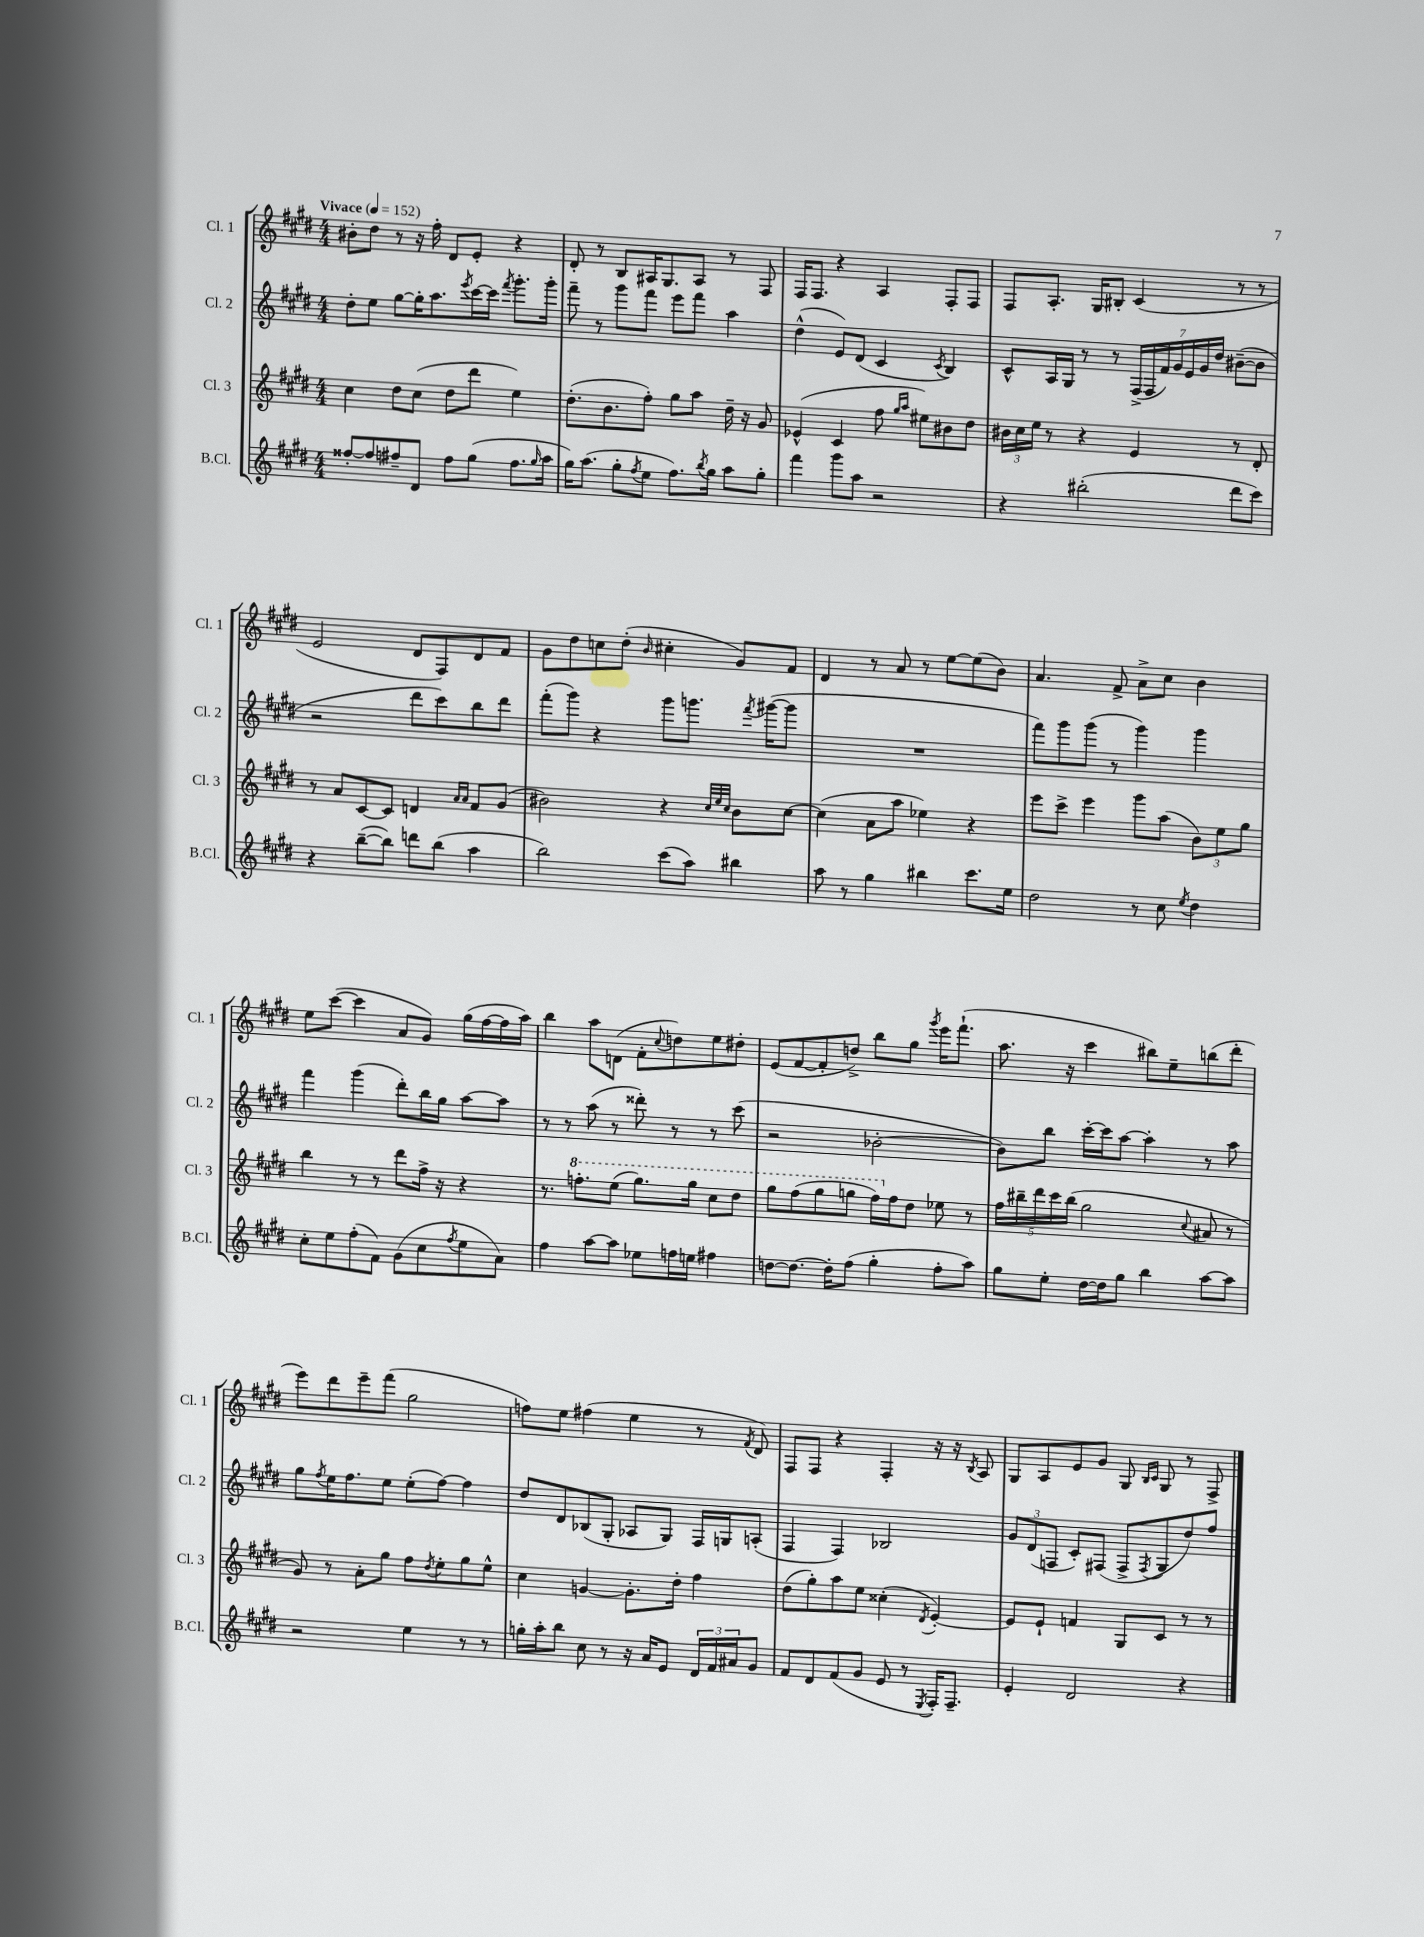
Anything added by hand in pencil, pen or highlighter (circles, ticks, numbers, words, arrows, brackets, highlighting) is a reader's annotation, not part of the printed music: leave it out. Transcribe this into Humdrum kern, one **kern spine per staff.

**kern	**kern	**kern	**kern
*staff4	*staff3	*staff2	*staff1
*clefG2	*clefG2	*clefG2	*clefG2
*k[f#c#g#d#]	*k[f#c#g#d#]	*k[f#c#g#d#]	*k[f#c#g#d#]
*M4/4	*M4/4	*M4/4	*M4/4
*MM152	*MM152	*MM152	*MM152
[8ff##'	4cc#	8dd#'	8b#'
8ff##]	.	8ee	8dd#
8ff#~	8dd#	[8gg#	8r
8d#	(8cc#	16gg#']	16r
.	.	8.aa	16ff#'
8ff#	8dd#	.	8d#
.	.	8qeee	.
(8gg#	8ddd#	[16ccc#	8e'
.	.	16ccc#]	.
.	.	8qfff#	.
8.ff#	4ee)	8.ggg#'	4r
16qqgg#	.	.	.
16aa	.	16ggg#'	.
=	=	=	=
16gg#)	(8.dd#'	8fff#~	8d#'
(8.aa	.	.	.
.	.	8r	8r
.	8.b	.	.
8gg#'	.	8ggg#	8B
8qff#	.	.	.
8ee	8ff#')	8fff#	16A#
.	.	.	8.G#
8.ff#)	8gg#	8eee	.
.	8aa	8fff#	8A#
8qbb	.	.	.
16gg#	.	.	.
8aa	16dd#~	4aa	8r
.	16r	.	.
8gg#'	8g#	.	8F#
=	=	=	=
4fff#	(4e-^^	(4dd#^^	16F#
.	.	.	8.F#
8ggg#	4c#	8e)	4r
8aa	.	(8d#	.
2r	8ff#	4c#	4A
.	16qqgg#	.	.
.	16qqaa	.	.
.	8ee#)	.	.
.	.	8qc#	.
.	8b#	4B)	8F#'
.	8dd#	.	8F#
=	=	=	=
4r	24b#	8c#^^	8F#
.	24cc#	.	.
.	24ee	.	.
.	8r	16A	8.A'
.	.	16G#	.
(2bb#'	4r	8r	.
.	.	.	16G#
.	.	8r	8B#'
.	4e	(28F#^	(4c#
.	.	28F#	.
.	.	28f#)	.
.	.	28g#	.
.	.	28e	.
.	.	28g#	.
.	.	28dd#	.
8ddd#	8r	([8b#~	8r
8ccc#)	8d#'	8b#]	8r
=	=	=	=
4r	8r	2r	2e
.	8a	.	.
([8bb~	[8c#	.	.
8bb])	8c#]	.	.
8ddd	4d	8ddd#	8d#
(8bb	.	8ccc#)	8F#)
.	16qqa	.	.
.	16qqa	.	.
4aa	8f#	8bb	8d#
.	(8g#	8ddd#	8f#
=	=	=	=
2bb)	2b#)	(8fff#'	8g#
.	.	8ggg#)	8dd#
.	.	4r	8cc
.	.	.	(8dd#'
.	.	.	16qqb
(8ccc#	4r	8ggg#	4cc#'
8aa)	.	8.ggg	.
.	32qqcc#	.	.
.	32qqee	.	.
.	32qqcc#	.	.
4bb#	8b#	.	8g#)
.	.	8qfff#	.
.	.	([16ggg#	.
.	[8cc#	8ggg#]	8f#
=	=	=	=
8aa	(4cc#]	1r	4d#
8r	.	.	.
4gg#	8a	.	8r
.	8aa	.	8a
4bb#	4ee-)	.	8r
.	.	.	[8ee
8.ccc#	4r	.	(8ee]
.	.	.	8b)
16ee	.	.	.
=	=	=	=
2dd#	8eee	8fff#)	4.a
.	8ccc#^	8ggg#	.
.	4eee	(8ggg#	.
.	.	8r	8f#^
8r	8ggg#	4ggg#)	8a^
8cc#	(8aa	.	8cc#
8qee	.	.	.
4dd#	12b)	4ggg#	4b
.	12ee	.	.
.	12gg#	.	.
=	=	=	=
8cc#'	4bb	4fff#	8ee
8ee	.	.	([8ccc#
(8ff#'	8r	(4ggg#	4ccc#]
8f#)	8r	.	.
(8g#	8ddd#	8ddd#')	8a
8cc#	16ff#^	16bb	8g#)
.	16r	16gg#	.
8qff#	.	.	.
8ee	4r	[8aa	(16gg#
.	.	.	[16ff#
8a)	.	8aa]	16ff#]
.	.	.	16aa)
=	=	=	=
4ff#	8.r	8r	4bb
.	.	8r	.
.	8.fff'	.	.
[8aa	.	(8aa	8aa
8aa]	(8eee	8r	(8d
8ee-	8.ggg#)	8ddd##')	8f#'
.	.	.	8qqcc#
16ff	.	8r	8dd)
16ee	16ggg#	.	.
4ff#	8ccc#	8r	8ee
.	8ddd#	(8ccc#	8dd#'
=	=	=	=
[8dd	8ggg#	2r	(8e
8.dd_	(8fff#	.	[8f#
.	8ggg#	.	8f#']
16dd']	.	.	.
(8ff#	8ggg	.	8dd^)
4gg#'	16fff#)	[2b-'	8bb
.	16ff#	.	.
.	8dd#	.	8gg#
.	.	.	8qggg#
8ff#'	8ee-	.	16eee
.	.	.	(8.fff#`
8aa)	8r	.	.
=	=	=	=
8gg#	20ff#	8b-])	8.aa
.	20bb#~	.	.
.	20ddd#	.	.
8ee'	.	8bb	.
.	20ccc#	.	.
.	.	.	16r
.	(20bb#	.	.
[16dd#	2gg#	[16ccc#'	4ccc#
16dd#]	.	16ccc#]	.
8gg#	.	[8aa	.
4bb	.	4aa']	8bb#)
.	.	.	8ee~
.	8qqcc#	.	.
[8aa	8a#	8r	(8bb
8aa]	8r	8aa	8ddd#'
=	=	=	=
2r	8g#)	8gg#	8eee)
.	.	8qff#	.
.	8r	16ee	8ddd#
.	.	8.ff#	.
.	8a'	.	8eee~
.	8gg#	8ee	(8fff#
4ee	8ff#	(8ee'	2gg#
.	8qdd#	.	.
.	8ee'	[8ff#)	.
8r	8gg#	4ff#]	.
8r	8ee^^	.	.
=	=	=	=
16gg'	4cc#	8dd#	8ff)
16aa'	.	.	.
8bb	.	8d#	8ee
8cc#	[4g	(8B-	(4ff#
8r	.	8G#'	.
16r	8.g']	8A-	4ee
16a	.	.	.
8e	.	8G#)	.
.	16dd#'	.	.
24d#	4ff#	16F#	8r
24f#	.	.	.
.	.	16G	.
24a#	.	.	.
.	.	.	8qf#
8g#	.	(8A'	8d#)
=	=	=	=
8f#	(8dd#	4F#	8F#
8d#	8gg#')	.	8F#
(8f#	8aa	4F#)	4r
8g#	8ee	.	.
8e	(4cc##'	2B-	4F#'
8r	.	.	.
8qE	8qd#	.	.
16F#')	[4e')	.	16r
8.F#~	.	.	16r
.	.	.	8qB
.	.	.	8A
=	=	=	=
4e'	8e]	12g#	8G#
.	.	(12d#	.
.	8e`	.	8A
.	.	12F	.
2d#	4f	8c#')	8e
.	.	(8F#	8g#
.	8G#	8F#^	8G#
.	.	.	16qqB
.	.	8qF#	16qqc#
.	8c#	8G#	8G#
4r	8r	8dd#)	8r
.	8r	8ff#	8F#^
==	==	==	==
*-	*-	*-	*-
